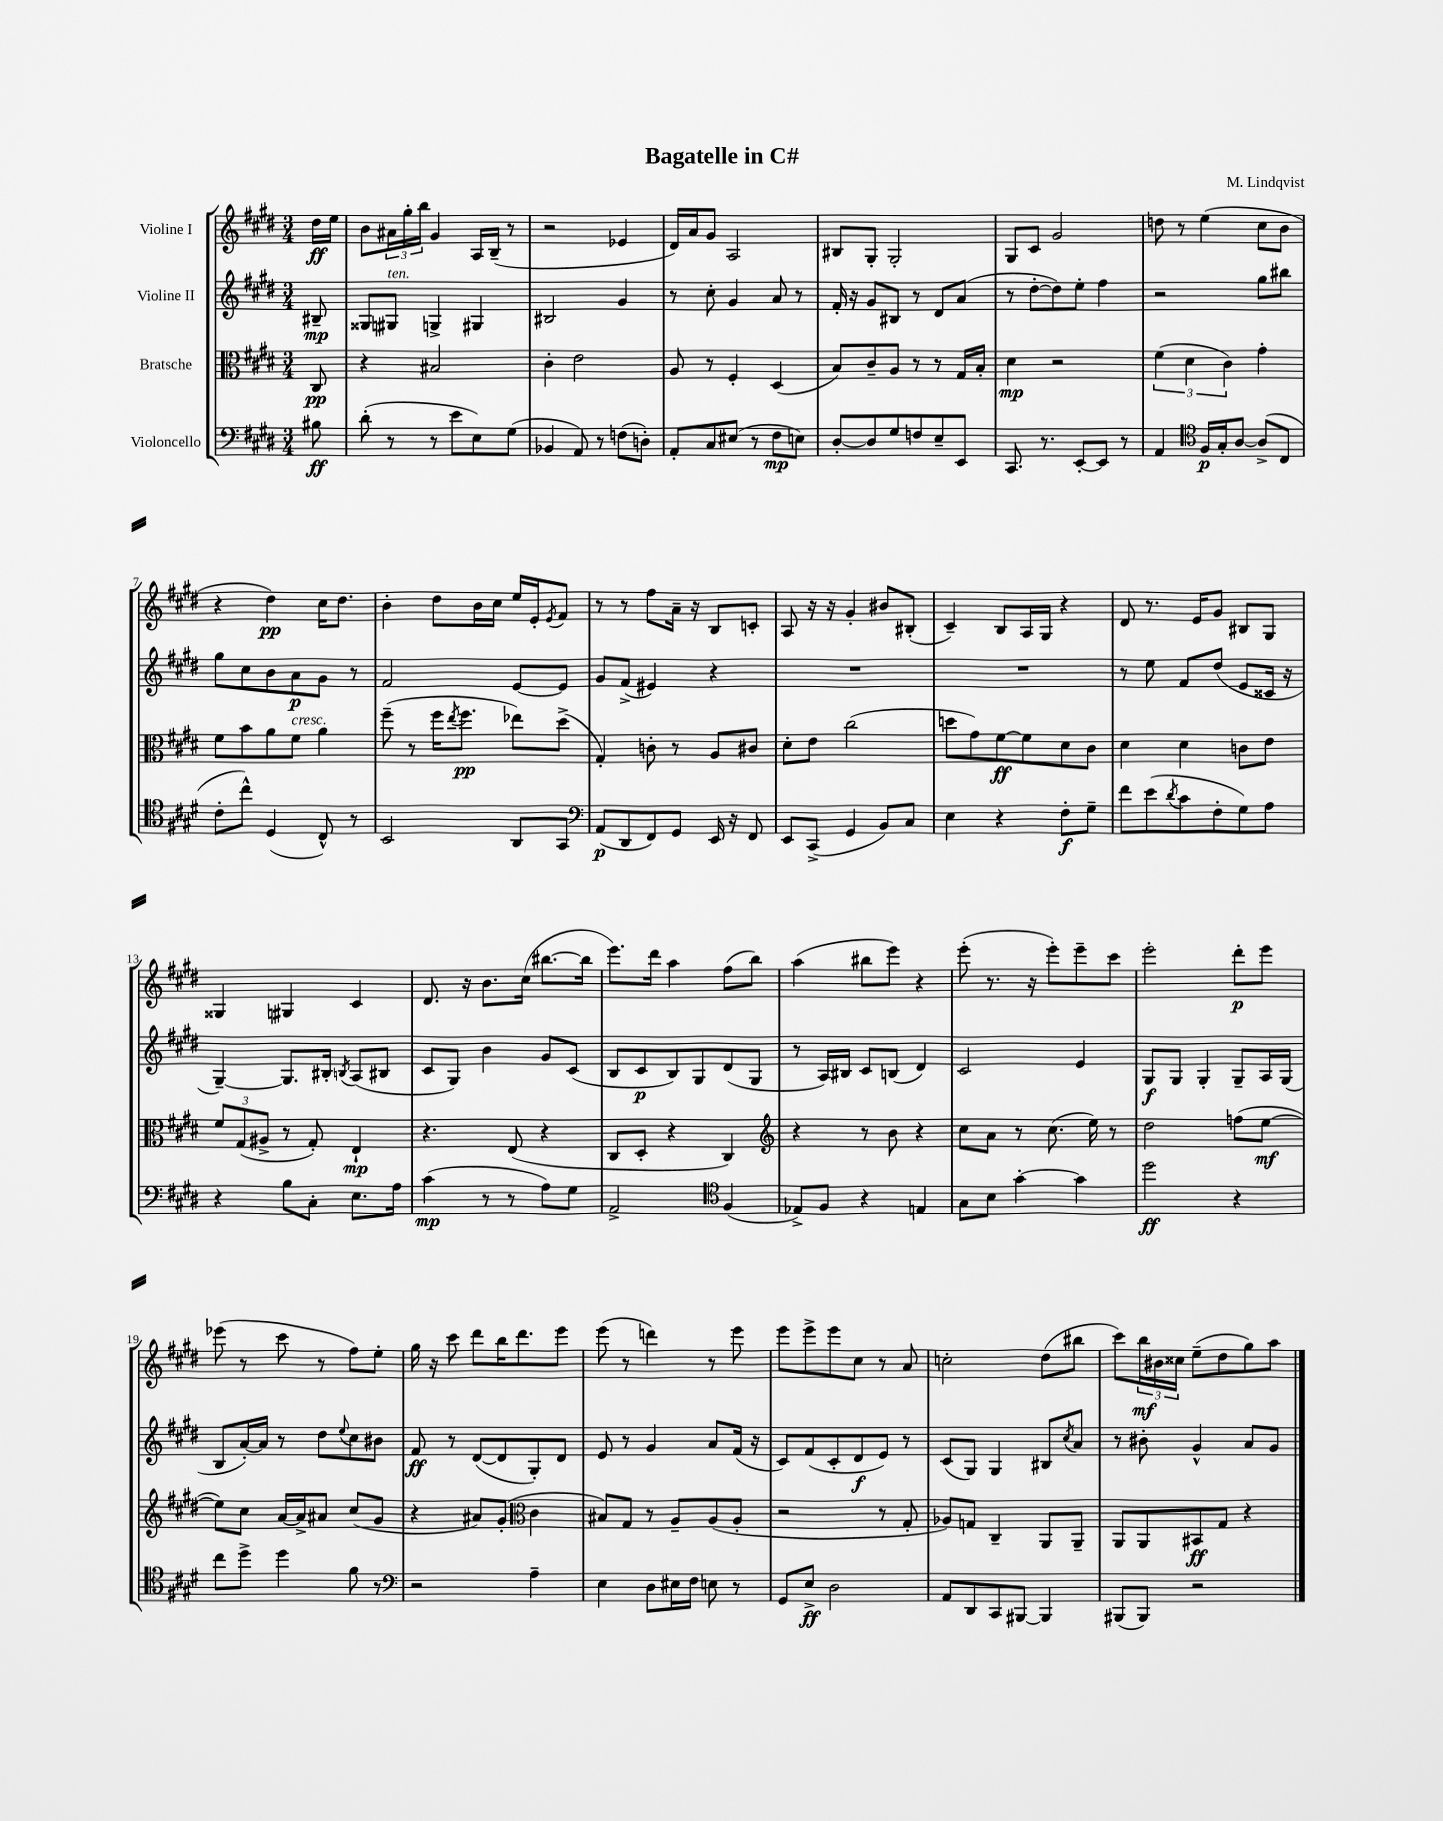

**kern	**kern	**kern	**kern
*staff4	*staff3	*staff2	*staff1
*clefF4	*clefC3	*clefG2	*clefG2
*k[f#c#g#d#]	*k[f#c#g#d#]	*k[f#c#g#d#]	*k[f#c#g#d#]
*M3/4	*M3/4	*M3/4	*M3/4
8B#	8C#	8B#~	16dd#
.	.	.	16ee
=	=	=	=
(8d#'	4r	8G##	8b
8r	.	8G#	24a#
.	.	.	24gg#'
.	.	.	24bb
8r	2B#	4G^	4g#
8e	.	.	.
8E)	.	4G#	16A
.	.	.	(16B~
(8G#	.	.	8r
=	=	=	=
4BB-	4c#'	2B#	2r
8AA)	2e	.	.
8r	.	.	.
(8F	.	4g#	4e-
8D')	.	.	.
=	=	=	=
8AA'	8A	8r	16d#)
.	.	.	16a
8C#	8r	8cc#'	8g#
(8E#	4F#'	4g#	2A
8r	.	.	.
8F#	(4D#	8a	.
8E)	.	8r	.
=	=	=	=
[8D#'	8B)	16f#'	8B#
.	.	16r	.
8D#]	8c#~	8g#	8G#'
8G#	8A	8B#	2G#'
8F	8r	8r	.
8E~	8r	8d#	.
8EE	16G#	(8a	.
.	16B'	.	.
=	=	=	=
8.CC#	4d#	8r	8G#
.	.	[8dd#'	8c#
8.r	.	.	.
.	2r	8dd#])	2g#
[8EE'	.	8ee'	.
8EE]	.	4ff#	.
8r	.	.	.
=	=	=	=
4AA	(6f#	2r	8dd
.	.	.	8r
.	6d#	.	.
*clefC4	*	*	*
16F#	.	.	(4ee
16G#'	.	.	.
.	6c#)	.	.
[8A	.	.	.
(8A^]	4g#'	8gg#	8cc#
8C#	.	8bb#	8b
=	=	=	=
8c#'	8f#	8gg#	4r
8cc#^^)	8b	8cc#	.
(4D#	8a	8b	4dd#)
.	8f#	8a	.
8C#^^)	4a	8g#	16cc#
.	.	.	8.dd#
8r	.	8r	.
=	=	=	=
2BB	(8ff#~	2f#	4b'
.	8r	.	.
.	16ff#	.	8dd#
.	8qee	.	.
.	8.ff#	.	.
.	.	.	16b
.	.	.	16cc#
8AA	8ee-)	[8e	16ee
.	.	.	16e'
.	.	.	8qe
8GG#	(8dd#^	8e]	8f#
=	=	=	=
*clefF4	*	*	*
(8AA	4G#')	8g#	8r
8DD#	.	(8f#^	8r
8FF#)	8c'	4e#)	8ff#
8GG#	8r	.	16a~
.	.	.	16r
16EE	8A	4r	8B
16r	.	.	.
8FF#	8c#	.	8c'
=	=	=	=
8EE	8d#'	2.r	8A
(8CC#^	8e	.	16r
.	.	.	16r
4GG#	(2cc#	.	4g#'
8BB)	.	.	8b#
8C#	.	.	(8B#'
=	=	=	=
4E	8dd	2.r	4c#~)
.	8g#)	.	.
4r	[8f#	.	8B
.	8f#]	.	16A
.	.	.	16G#
8F#'	8d#	.	4r
8G#~	8c#	.	.
=	=	=	=
8f#	4d#	8r	8d#
(8e	.	8ee	8.r
8qd#	.	.	.
8c#	4d#	8f#	.
.	.	.	16e
8F#'	.	(8dd#	8g#
8G#)	8c	8e	8B#
8A	8e	16c##	8G#
.	.	16r	.
=	=	=	=
4r	12f#	[4G#~)	4G##
.	(12G#	.	.
.	12A#^	.	.
8B	8r	8.G#]	4G#
8C#'	8G#')	.	.
.	.	16B#'	.
.	.	8qB	.
8.E	4E`	(8A	4c#
.	.	8B#	.
16A	.	.	.
=	=	=	=
(4c#	4.r	8c#	8.d#
.	.	8G#)	.
.	.	.	16r
8r	.	4b	8.b
8r	(8E	.	.
.	.	.	(16cc#
8A)	4r	8g#	[8.bb#
8G#	.	(8c#	.
.	.	.	16bb#]
=	=	=	=
2AA^	8C#	8B	8.eee)
.	8D#'	8c#	.
.	.	.	16ddd#
.	4r	8B)	4aa
.	.	8G#	.
*clefC4	*	*	*
(4F#	4C#)	(8d#	(8ff#
.	.	8G#	8bb)
=	=	=	=
*	*clefG2	*	*
8E-^)	4r	8r	(4aa
8F#	.	16A)	.
.	.	16B#	.
4r	8r	8c#	8bb#
.	8b	(8B	8eee)
4E	4r	4d#)	4r
=	=	=	=
8G#	8cc#	2c#	(8eee'
8B	8a	.	8.r
[4g#'	8r	.	.
.	.	.	16r
.	(8.cc#	.	8eee')
4g#]	.	4e	8eee~
.	16ee)	.	.
.	8r	.	8ccc#
=	=	=	=
2dd#	2dd#	8G#	2eee'
.	.	8G#	.
.	.	4G#'	.
4r	(8ff	8G#~	8ddd#'
.	[8ee	16A	8eee
.	.	(16G#	.
=	=	=	=
8cc#	8ee])	8B	(8eee-
8dd#^	8cc#	[16a')	8r
.	.	16a]	.
4dd#	[16a	8r	8ccc#
.	16a^]	.	.
.	8a#	8dd#	8r
.	.	8qqee	.
8f#	(8cc#	8cc#	8ff#)
8r	8g#	8b#	8ee'
=	=	=	=
*clefF4	*	*	*
2r	4r	8f#	16gg#
.	.	.	16r
.	.	8r	8ccc#
.	8a#)	([8d#	8ddd#
.	(8g#'	8d#]	16bb
.	.	.	8.ddd#
*	*clefC3	*	*
4A~	4c#	8G#')	.
.	.	8d#	8eee
=	=	=	=
4E	8B#)	8e	(8eee
.	8G#	8r	8r
8D#	8r	4g#	4ddd)
16E#	8A~	.	.
16F#	.	.	.
8E	(8A	8a	8r
8r	8A'	(16f#	8eee
.	.	16r	.
=	=	=	=
8GG#	2r	8c#)	8eee
8E^	.	(8f#	8eee^
2D#	.	8c#'	8eee
.	.	8d#	8cc#
.	8r	8e)	8r
.	8G#'	8r	8a
=	=	=	=
8AA	8A-)	(8c#	2cc'
8DD#	8G	8G#)	.
8CC#	4C#~	4G#	.
[8BBB#	.	.	.
4BBB#]	8AA	8B#	(8dd#
.	.	8qcc#	.
.	8AA~	8a	8bb#
=	=	=	=
(8BBB#	8AA	8r	8ccc#)
8BBB#)	8AA	8b#'	24bb
.	.	.	24b#
.	.	.	24cc##
2r	8BB#	4g#^^	(8ee~
.	8G#	.	8dd#
.	4r	8a	8gg#)
.	.	8g#	8aa
==	==	==	==
*-	*-	*-	*-
